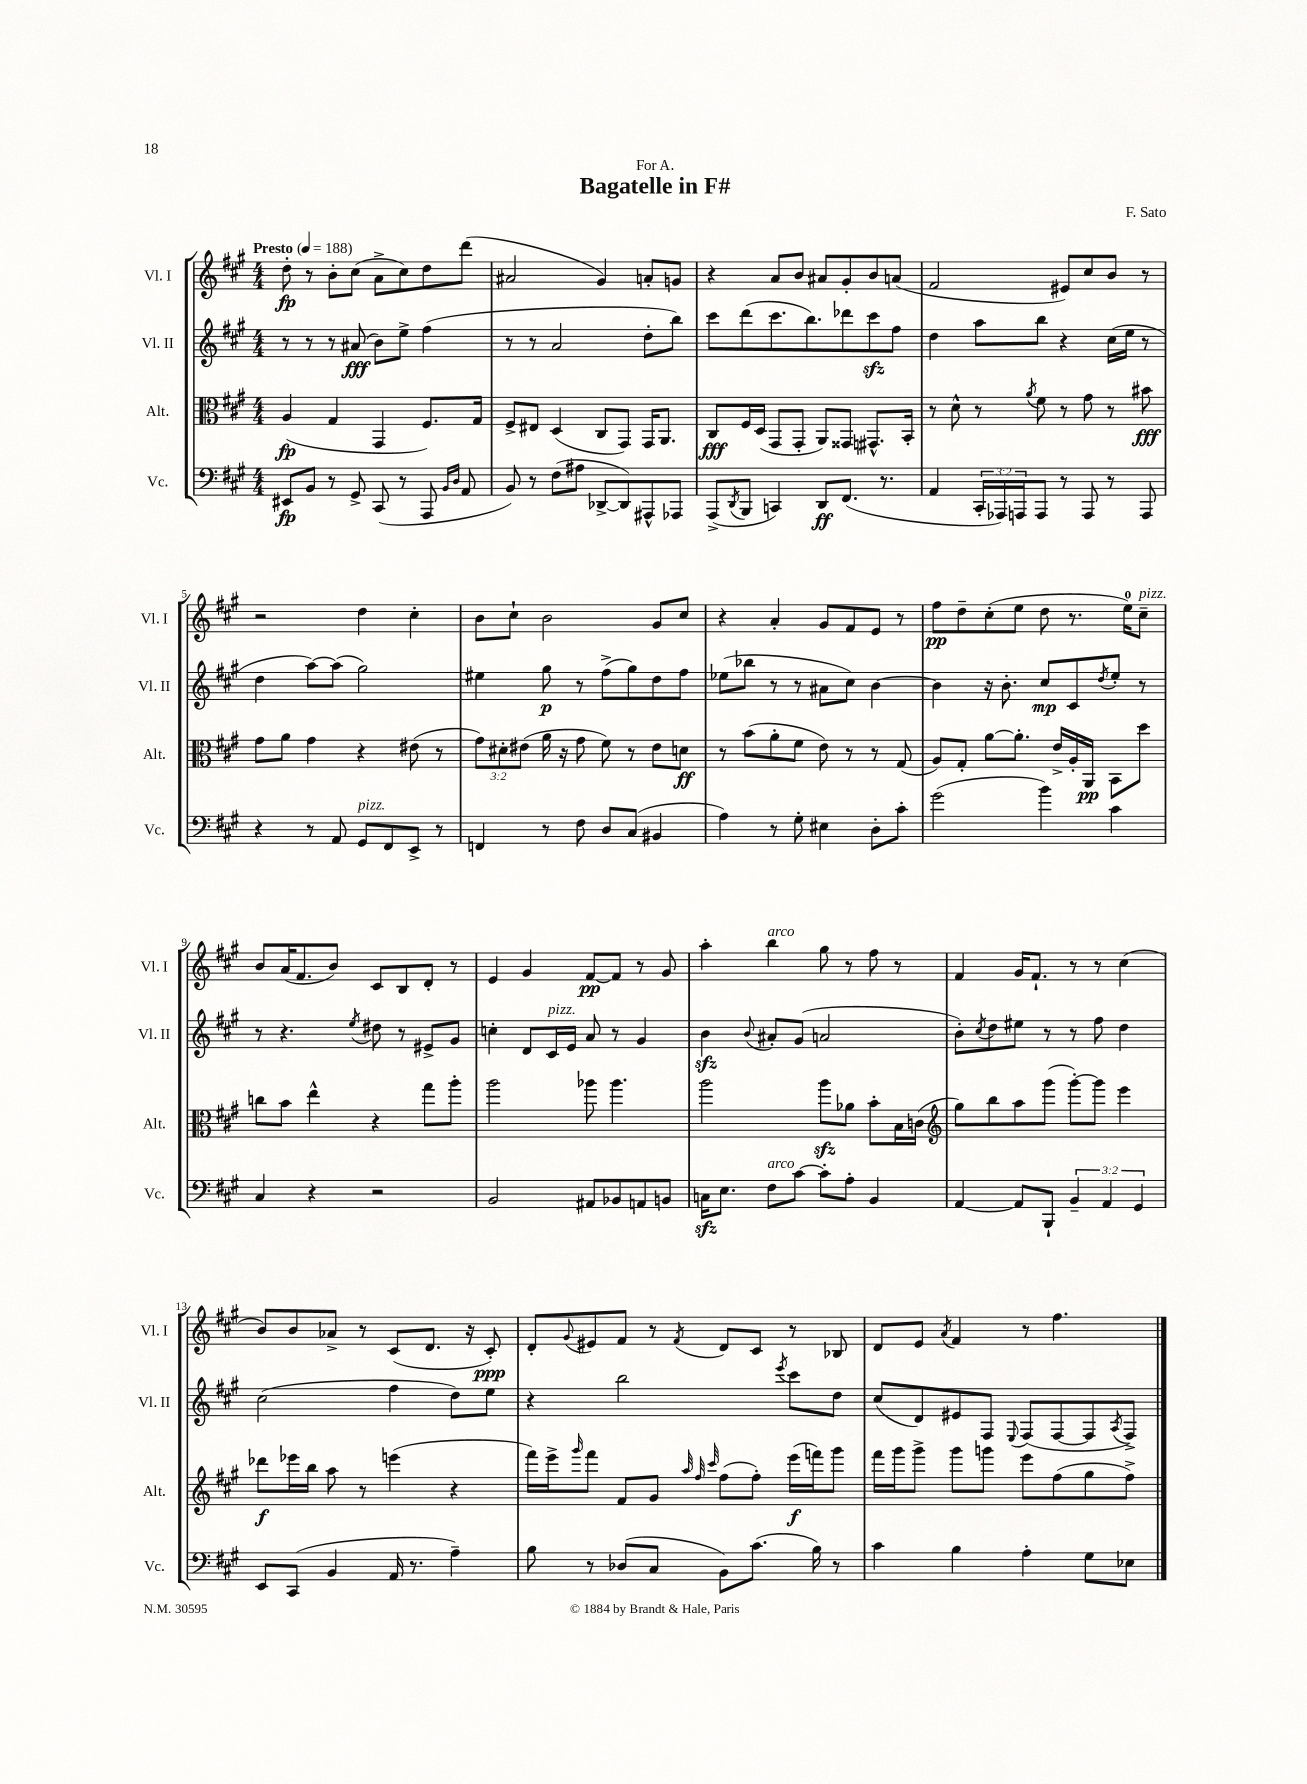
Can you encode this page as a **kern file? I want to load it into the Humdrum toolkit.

**kern	**dynam	**kern	**dynam	**kern	**dynam	**kern	**dynam
*part4	*part4	*part3	*part3	*part2	*part2	*part1	*part1
*staff4	*staff4	*staff3	*staff3	*staff2	*staff2	*staff1	*staff1
*I"Vc.	*	*I"Alt.	*	*I"Vl. II	*	*I"Vl. I	*
*I'Vc.	*	*I'Alt.	*	*I'Vl. II	*	*I'Vl. I	*
*clefF4	*	*clefC3	*	*clefG2	*	*clefG2	*
*k[f#c#g#]	*	*k[f#c#g#]	*	*k[f#c#g#]	*	*k[f#c#g#]	*
*M4/4	*	*M4/4	*	*M4/4	*	*M4/4	*
*MM188	*	*MM188	*	*MM188	*	*MM188	*
=1	=1	=1	=1	=1	=1	=1	=1
!	!	!	!	!	!	!LO:TX:a:B:t=Presto	!
8EE#X/L	fp	(4A/	fp	8r	.	8dd'\	fp
8BB/J	.	.	.	8r	.	8r	.
8r	.	4G#/	.	8r	.	8b'\L	.
8GG#^/	.	.	.	(8a#X/	fff	(8cc#\J	.
(8CC#/	.	4GG#/	.	8b\L)	.	8a^\L	.
8r	.	.	.	8ee^\J	.	8cc#\)	.
8AAA/	.	8.F#/L)	.	(4ff#\	.	8dd\	.
16qqBB/LL	.	.	.	.	.	.	.
16qqD/JJ	.	.	.	.	.	.	.
8AA/	.	.	.	.	.	(8ddd\J	.
.	.	16G#/Jk	.	.	.	.	.
=2	=2	=2	=2	=2	=2	=2	=2
8BB/)	.	8F#^/L	.	8r	.	2a#X/	.
8r	.	8E#X/J	.	8r	.	.	.
(8F#\L	.	(4D/	.	2a/	.	.	.
8A#X\J	.	.	.	.	.	.	.
[8DD-X^/L	.	8C#/L	.	.	.	4g#/)	.
8DD-/])	.	8GG#/J)	.	.	.	.	.
8AAA#X^^/	.	16GG#/KL	.	8dd'\L	.	8an'/L	.
.	.	8.AA/J	.	.	.	.	.
8AAA-X/J	.	.	.	8bb\J)	.	8gn/J	.
=3	=3	=3	=3	=3	=3	=3	=3
(8AAA^/L	.	8C#/L	fff	8ccc#\L	.	4r	.
8qDD/	.	.	.	.	.	.	.
8BBB/J	.	16F#/L	.	(8ddd\	.	.	.
.	.	(16D/JJ	.	.	.	.	.
4CCn/)	.	8GG#/L	.	8.ccc#\	.	8a/L	.
.	.	8GG#'/J	.	.	.	8b/J	.
.	.	.	.	8.bb\)	.	.	.
8DD/L	ff	8AA/L)	.	.	.	8a#X/L	.
(8.FF#/J	.	8GG##X/J	.	8ddd-X\	.	8g#'/	.
.	.	8.GG#X^^/L	.	8ccc#zz\	.	8b/	.
8.r	.	.	.	.	.	.	.
.	.	.	.	8ff#\J	.	(8an/J	.
.	.	16BB'/Jk	.	.	.	.	.
=4	=4	=4	=4	=4	=4	=4	=4
4AA/	.	8r	.	4dd\	.	2f#/	.
.	.	8d^^\	.	.	.	.	.
24CC#'/LL	.	8r	.	8aa\L	.	.	.
24AAA-X/)	.	.	.	.	.	.	.
24AAAn/J	.	.	.	.	.	.	.
.	.	8qa/	.	.	.	.	.
8AAA/J	.	8f#\	.	8bb\J	.	.	.
8r	.	8r	.	4r	.	8e#X/L)	.
8AAA/	.	8g#\	.	.	.	8cc#/	.
8r	.	8r	.	(16cc#\LL	.	8b/J	.
.	.	.	.	16ee\JJ	.	.	.
8AAA/	.	8b#X\	fff	8r	.	8r	.
!!LO:LB:g=z
=5	=5	=5	=5	=5	=5	=5	=5
4r	.	8g#\L	.	4dd\	.	2r	.
.	.	8a\J	.	.	.	.	.
8r	.	4g#\	.	[8aa\L)	.	.	.
8AA/	.	.	.	(8aa\J]	.	.	.
!LO:TX:a:i:t=pizz.	!	!	!	!	!	!	!
8GG#/L	.	4r	.	2gg#\)	.	4dd\	.
8FF#/	.	.	.	.	.	.	.
8EE^/J	.	(8e#X\	.	.	.	4cc#'\	.
8r	.	8r	.	.	.	.	.
=6	=6	=6	=6	=6	=6	=6	=6
4FFn/	.	12g#\L)	.	4ee#X\	.	8b\L	.
.	.	12d#X'\	.	.	.	.	.
.	.	.	.	.	.	8cc#`\J	.
.	.	(12e#X\J	.	.	.	.	.
8r	.	16a\	.	8gg#\	p	2b\	.
.	.	16r	.	.	.	.	.
8F#\	.	8g#\	.	8r	.	.	.
8D/L	.	8f#\)	.	(8ff#^\L	.	.	.
(8C#/J	.	8r	.	8gg#\)	.	.	.
4BB#X/	.	8e#\L	.	8dd\	.	8g#/L	.
.	.	8dn\J	ff	8ff#\J	.	8cc#/J	.
=7	=7	=7	=7	=7	=7	=7	=7
4A\)	.	8r	.	(8ee-X\L	.	4r	.
.	.	(8b\L	.	8bb-X\J	.	.	.
8r	.	8a'\	.	8r	.	4a'/	.
8G#'\	.	8f#\J	.	8r	.	.	.
4E#X\	.	8e\)	.	8a#X\L	.	8g#/L	.
.	.	8r	.	8cc#\J)	.	8f#/	.
8D'\L	.	8r	.	[4b\	.	8e/J	.
8c#'\J	.	(8G#/	.	.	.	8r	.
=8	=8	=8	=8	=8	=8	=8	=8
(2g#\	.	8A/L)	.	4b\]	.	8ff#\L	pp
.	.	8G#'/J	.	.	.	8dd~\	.
.	.	[8a\L	.	16r	.	(8cc#'\	.
.	.	.	.	8.b'\	.	.	.
.	.	8.a'\J]	.	.	.	8ee\J	.
4b\)	.	.	.	8cc#/L	mp	8dd\	.
.	.	16e^/LL	.	.	.	.	.
.	.	16A'/	.	8c#/	.	8.r	.
.	.	16AA/JJ	pp	.	.	.	.
.	.	.	.	8qdd/	.	.	.
4c#\	.	8BB\L	.	8ee'/J	.	.	.
.	.	.	.	.	.	16ee\KL)	.
!	!	!	!	!	!	!LO:TX:a:i:t=pizz.	!
.	.	8dd\J	.	8r	.	8cc#~\J	.
!!LO:LB:g=z
=9	=9	=9	=9	=9	=9	=9	=9
4C#/	.	8ccn\L	.	8r	.	8b/L	.
.	.	8b\J	.	4.r	.	(16a/K	.
.	.	.	.	.	.	8.f#/	.
4r	.	4ee^^\	.	.	.	.	.
.	.	.	.	.	.	8b/J)	.
.	.	.	.	8qee/	.	.	.
2r	.	4r	.	8dd#X\	.	8c#/L	.
.	.	.	.	8r	.	8B/	.
.	.	8gg#\L	.	8e#X^/L	.	8d'/J	.
.	.	8aa'\J	.	8g#/J	.	8r	.
=10	=10	=10	=10	=10	=10	=10	=10
2BB/	.	2aa\	.	4ccn'\	.	4e/	.
.	.	.	.	8d/L	.	4g#/	.
!	!	!	!	!LO:TX:a:i:t=pizz.	!	!	!
.	.	.	.	16c#/L	.	.	.
.	.	.	.	16e/JJ	.	.	.
8AA#X/L	.	8aa-X\	.	8a/	.	[8f#/L	pp
8BB-X/	.	4.aa-\	.	8r	.	8f#/J]	.
8AAn/	.	.	.	4g#/	.	8r	.
8BBn/J	.	.	.	.	.	8g#/	.
=11	=11	=11	=11	=11	=11	=11	=11
16Cnzz\KL	.	2aa\	.	4bzz\	.	4aa'\	.
8.E\J	.	.	.	.	.	.	.
.	.	.	.	8qqb/	.	.	.
!	!	!	!	!	!	!LO:TX:a:i:t=arco	!
!LO:TX:a:i:t=arco	!	!	!	!	!	!	!
8F#\L	.	.	.	8a#X'/L	.	4bb\	.
[8c#\J	.	.	.	(8g#/J	.	.	.
8c#'\L]	.	8aazz\L	.	2an/	.	8gg#\	.
8A'\J	.	8a-X\J	.	.	.	8r	.
4BB/	.	8b'\L	.	.	.	8ff#\	.
.	.	16B\L	.	.	.	8r	.
.	.	(16cn\JJ	.	.	.	.	.
=12	=12	=12	=12	=12	=12	=12	=12
*	*	*clefG2	*	*	*	*	*
[4AA/	.	8gg#\L)	.	8b'\L)	.	4f#/	.
.	.	.	.	8qcc#/	.	.	.
.	.	8bb\	.	8dd\	.	.	.
8AA/L]	.	8aa\	.	8ee#X\J	.	16g#/KL	.
.	.	.	.	.	.	8.f#`/J	.
8BBB`/J	.	(8ggg#\J	.	8r	.	.	.
6BB~/	.	[8ggg#'\L)	.	8r	.	8r	.
.	.	8ggg#\J]	.	8ff#\	.	8r	.
6AA/	.	.	.	.	.	.	.
.	.	4eee\	.	4dd\	.	(4cc#\	.
6GG#/	.	.	.	.	.	.	.
!!LO:LB:g=z
=13	=13	=13	=13	=13	=13	=13	=13
8EE/L	.	8ddd-X\L	f	(2cc#\	.	8b/L)	.
(8CC#/J	.	16eee-X\L	.	.	.	8b/	.
.	.	16bb\JJ	.	.	.	.	.
4BB/	.	8aa\	.	.	.	8a-X^/J	.
.	.	8r	.	.	.	8r	.
16AA/	.	(4eeen\	.	4ff#\	.	(8c#/L	.
8.r	.	.	.	.	.	.	.
.	.	.	.	.	.	8.d/J	.
4A~\)	.	4r	.	8dd\L)	.	.	.
.	.	.	.	.	.	16r	.
.	.	.	.	8ee\J	.	8c#'/)	ppp
=14	=14	=14	=14	=14	=14	=14	=14
8B\	.	16fff#\LL)	.	4r	.	8d'/L	.
.	.	16eee^\J	.	.	.	.	.
.	.	16qqggg#/	.	.	.	8qqg#/	.
8r	.	8fff#\J	.	.	.	8e#X/	.
(8D-X/L	.	8f#/L	.	2bb\	.	8f#/J	.
8C#/J	.	8g#/J	.	.	.	8r	.
.	.	32qqaa/	.	.	.	.	.
.	.	32qqff#/	.	.	.	.	.
.	.	32qqccc#/	.	.	.	8qf#/	.
8BB\L)	.	(8ff#\L	.	.	.	8d/L	.
(8.c#\J	.	8ff#'\J)	.	.	.	8c#/J	.
.	.	.	.	8qeee/	.	.	.
.	.	(16eee\LL	f	8ccc#\L	.	8r	.
16B\)	.	16fffn\J)	.	.	.	.	.
8r	.	8ggg#\J	.	8dd\J	.	8B-X/	.
=15	=15	=15	=15	=15	=15	=15	=15
4c#\	.	16fff#\LL	.	(8cc#/L	.	8d/L	.
.	.	16ggg#\J	.	.	.	.	.
.	.	8ggg#^\J	.	8d/)	.	8e/J	.
.	.	.	.	.	.	8qa/	.
4B\	.	8ggg#\L	.	8e#X/	.	4f#/	.
.	.	8gggn\J	.	8F#/J	.	.	.
.	.	.	.	8qqE/	.	.	.
4A'\	.	8eee\L	.	(8F#/L	.	8r	.
.	.	(8ff#\	.	[8F#/	.	4.ff#\	.
8G#\L	.	8gg#\	.	8F#/]	.	.	.
.	.	.	.	8qA/	.	.	.
8E-X\J	.	8ff#^\J)	.	8F#^/J)	.	.	.
==	==	==	==	==	==	==	==
*-	*-	*-	*-	*-	*-	*-	*-
